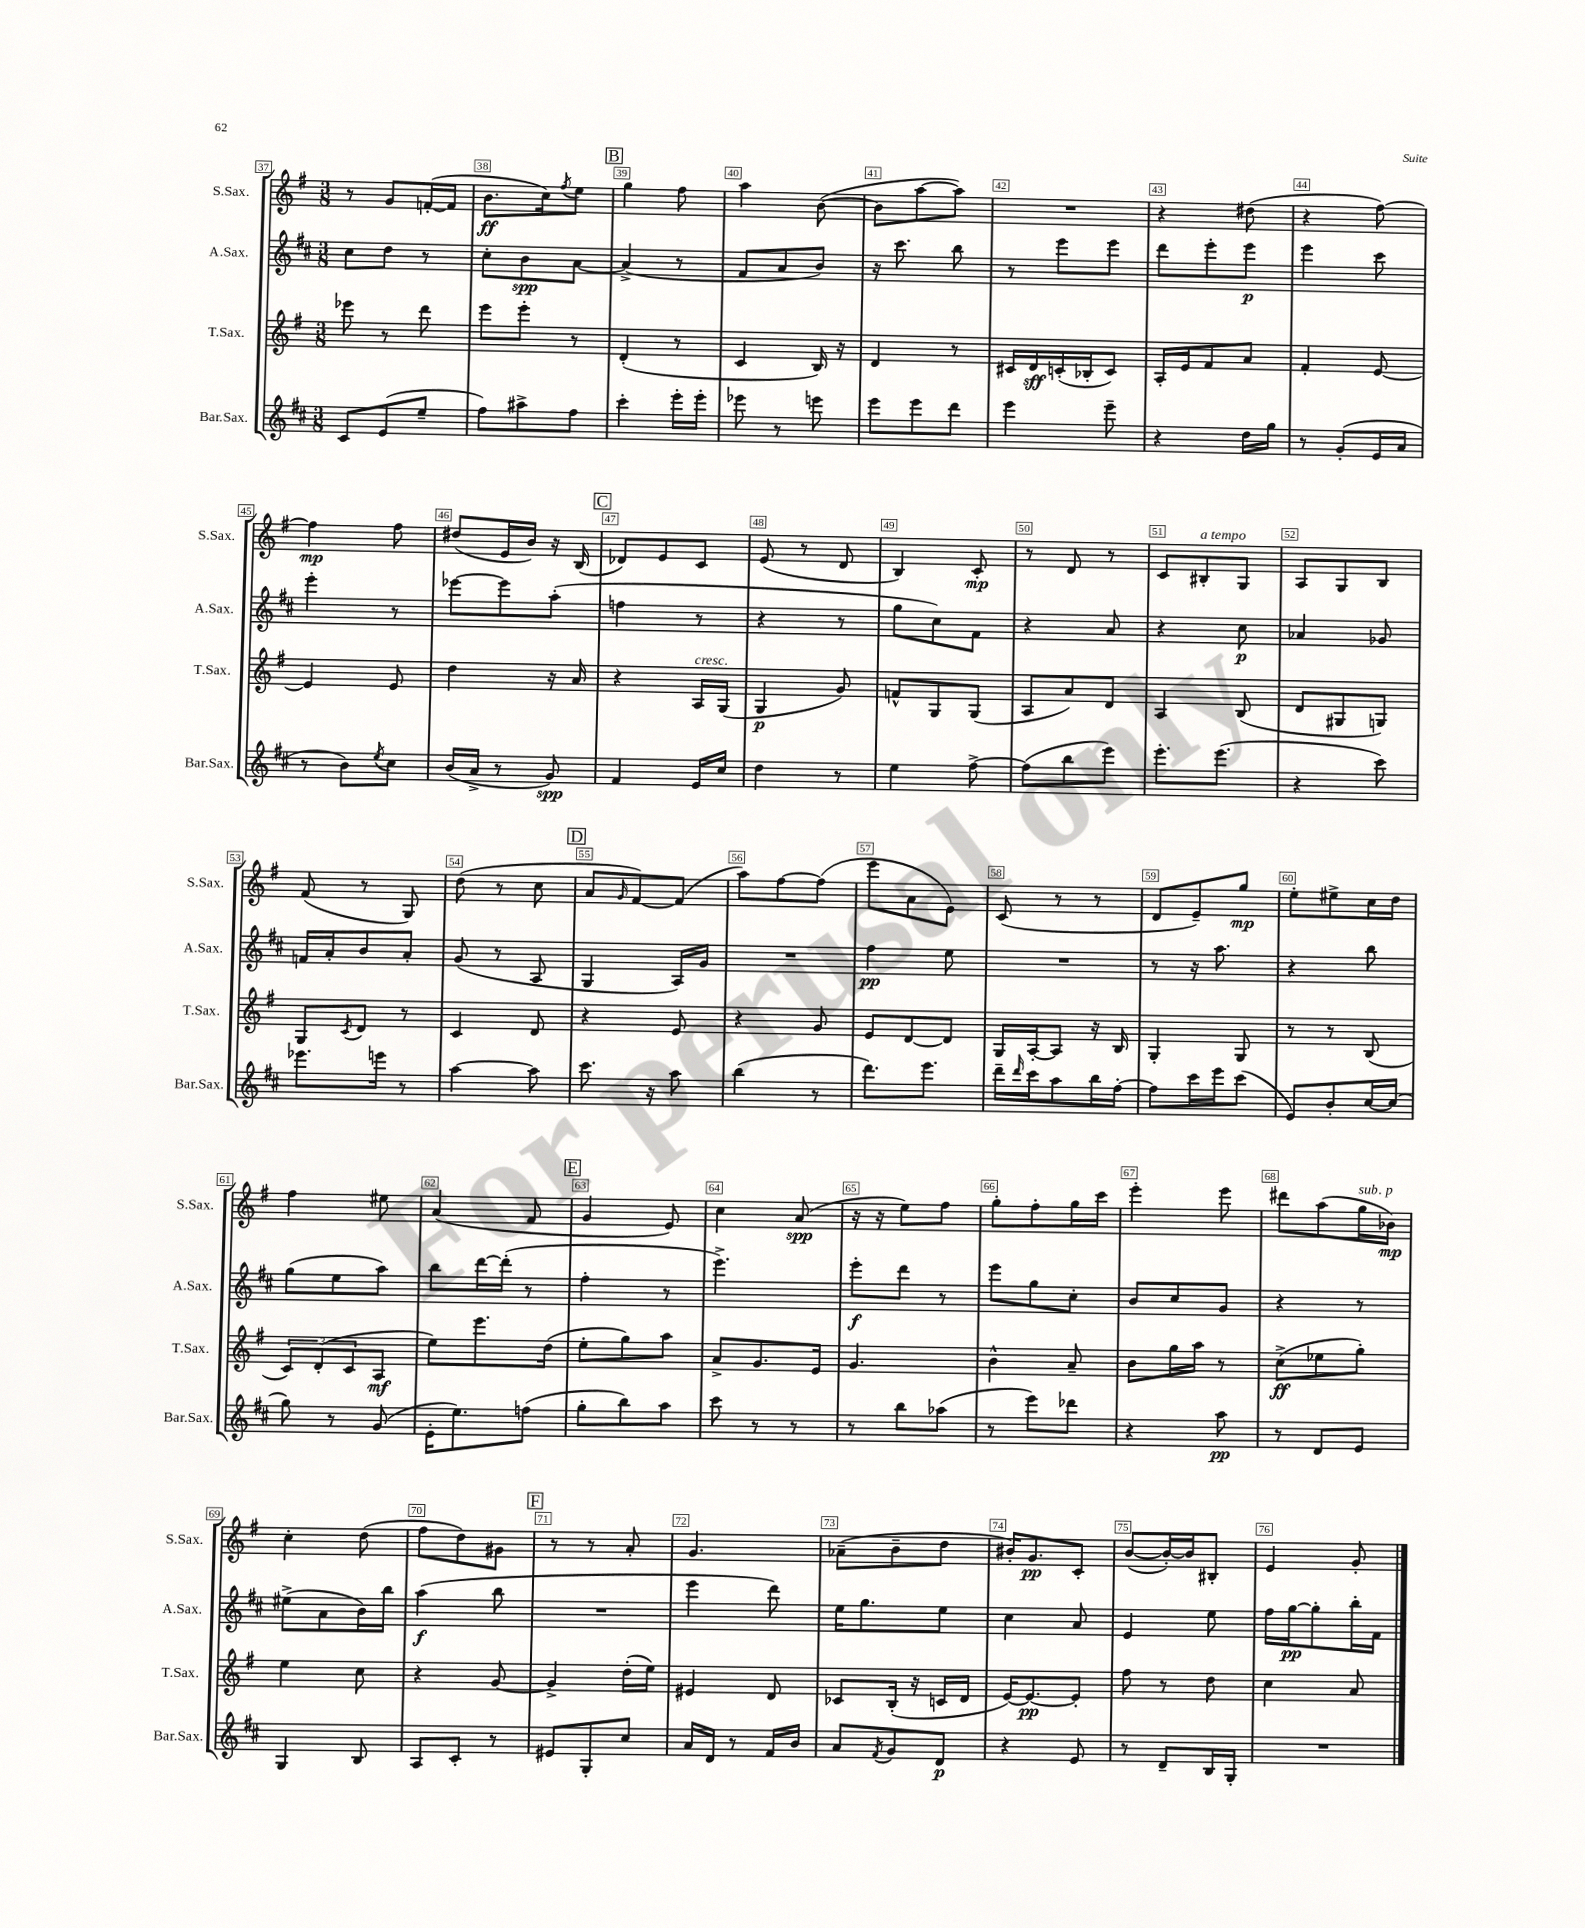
<<
\new StaffGroup <<
\new Staff = "s0" \with { instrumentName = "S.Sax." shortInstrumentName = "S.Sax." } {
    \clef treble \key g \major \numericTimeSignature \time 3/8
    r8 g'8 f'16~-.( f'16 |
    b'8.\ff c''16) \acciaccatura { fis''8 } e''8 |
    \mark \markup { \box "B" } g''4 fis''8 |
    a''4 b'8~( |
    b'8 a''8~ a''8) |
    R4. |
    r4 dis''8( |
    r4 fis''8~) |
    fis''4\mp fis''8 |
    dis''8( e'16 b'16) r16 b16( |
    \mark \markup { \box "C" } des'8) e'8 c'8 |
    e'8( r8 d'8 |
    b4) c'8-.\mp |
    r8 d'8 r8 |
    c'8 bis8-.^\markup { \italic "a tempo" } g8 |
    a8 g8 b8 |
    fis'8( r8 g8) |
    d''8( r8 c''8 |
    \mark \markup { \box "D" } a'8 \grace { g'16 } fis'8~) fis'8( |
    a''8) fis''8~ fis''8( |
    e'''8 a'8 e'8) |
    c'8( r8 r8 |
    d'8 e'8--) g''8\mp |
    e''8-. eis''8-> c''16 d''16 |
    fis''4 eis''8 |
    a'4( fis'8 |
    \mark \markup { \box "E" } g'4 e'8) |
    c''4 a'8\spp( |
    r16 r16 e''8) fis''8 |
    g''8-. fis''8-. g''16 c'''16 |
    e'''4-. e'''8 |
    dis'''8 a''8( g''16^\markup { \italic "sub. p" } bes'16\mp) |
    c''4-. d''8( |
    fis''8 d''8) gis'8 |
    \mark \markup { \box "F" } r8 r8 a'8-. |
    g'4. |
    aes'8--( b'8-- d''8 |
    bis'16-.) g'8.\pp c'8-. |
    b'8~( b'16~-.) b'16 bis8-. |
    e'4 g'8-. \bar "|." |
}
\new Staff = "s1" \with { instrumentName = "A.Sax." shortInstrumentName = "A.Sax." } {
    \clef treble \key d \major \numericTimeSignature \time 3/8
    cis''8 d''8 r8 |
    cis''8-. b'8\spp a'8~ |
    \mark \markup { \box "B" } a'4->( r8 |
    fis'8 a'8 b'8) |
    r16 cis'''8. b''8 |
    r8 e'''8 e'''8 |
    d'''8 e'''8-. e'''8\p |
    e'''4 cis'''8 |
    e'''4-. r8 |
    ees'''8~ ees'''8 a''8-.( |
    \mark \markup { \box "C" } f''4 r8 |
    r4 r8 |
    g''8 cis''8) fis'8 |
    r4 a'8 |
    r4 cis''8\p |
    aes'4 ges'8 |
    f'16 a'16-. b'8 a'8-. |
    g'8( r8 a8 |
    \mark \markup { \box "D" } g4 a16) g'16 |
    R4. |
    fis''4\pp e''8 |
    R4. |
    r8 r16 a''8. |
    r4 b''8 |
    g''8( e''8 a''8) |
    b''8 d'''16~ d'''16-.( r8 |
    \mark \markup { \box "E" } fis''4-. r8 |
    e'''4.->) |
    e'''8-.\f d'''8 r8 |
    e'''8 g''8 cis''8-. |
    b'8 cis''8 g'8 |
    r4 r8 |
    eis''8->( a'8 b'16) b''16 |
    a''4\f( b''8 |
    \mark \markup { \box "F" } R4. |
    e'''4 d'''8) |
    e''16 g''8. e''8 |
    cis''4 a'8 |
    e'4 e''8 |
    fis''16 g''16~\pp g''8-. b''16-. fis'16 \bar "|." |
}
\new Staff = "s2" \with { instrumentName = "T.Sax." shortInstrumentName = "T.Sax." } {
    \clef treble \key g \major \numericTimeSignature \time 3/8
    ees'''8 r8 d'''8 |
    e'''8 e'''8-. r8 |
    \mark \markup { \box "B" } d'4-.( r8 |
    c'4 b16) r16 |
    d'4 r8 |
    cis'16 d'16\sff c'16-.( bes16-. c'8) |
    a16-. e'16 fis'8 a'8 |
    fis'4-. e'8~ |
    e'4 e'8 |
    d''4 r16 a'16 |
    \mark \markup { \box "C" } r4 a16^\markup { \italic "cresc." } g16( |
    g4\p g'8) |
    f'8-^ g8 g8( |
    a8 a'8) d'8 |
    a4 b8( |
    d'8 gis8 g8) |
    g8 \acciaccatura { c'8 } d'8 r8 |
    c'4 d'8 |
    \mark \markup { \box "D" } r4 e'8 |
    r4 g'8 |
    e'8 d'8~ d'8 |
    g16 a16~-. a8 r16 b16 |
    g4-. g8 |
    r8 r8 b8( |
    \tuplet 3/2 { c'8) d'8-.( c'8 } a8\mf |
    e''8) e'''8. d''16( |
    \mark \markup { \box "E" } e''8-. g''8) a''8 |
    a'8-> g'8. e'16 |
    g'4. |
    b'4-^ a'8-- |
    b'8 g''16 a''16 r8 |
    c''8->\ff( ees''8 g''8-.) |
    e''4 c''8 |
    r4 g'8~ |
    \mark \markup { \box "F" } g'4-> d''16-.( e''16) |
    eis'4 d'8 |
    ces'8 b16-.( r16 c'16 d'16 |
    e'16~) e'8.~\pp e'8-. |
    fis''8 r8 d''8 |
    c''4 a'8 \bar "|." |
}
\new Staff = "s3" \with { instrumentName = "Bar.Sax." shortInstrumentName = "Bar.Sax." } {
    \clef treble \key d \major \numericTimeSignature \time 3/8
    cis'8 e'8( e''8-- |
    fis''8) ais''8-> fis''8 |
    \mark \markup { \box "B" } cis'''4-. e'''16-. e'''16-. |
    ees'''8 r8 e'''8 |
    e'''8 e'''8 d'''8 |
    e'''4 e'''8-- |
    r4 d''16 g''16 |
    r8 g'8-.( e'16 a'16 |
    r8 b'8) \acciaccatura { e''8 } cis''8 |
    b'16( a'16-> r8 g'8\spp) |
    \mark \markup { \box "C" } fis'4 e'16 cis''16 |
    d''4 r8 |
    e''4 fis''8~-> |
    fis''8( b''8 e'''8) |
    e'''8.-. e'''8.( |
    r4 cis'''8) |
    ees'''8. e'''16 r8 |
    a''4~ a''8 |
    \mark \markup { \box "D" } cis'''8. r16 a''8 |
    b''4( r8 |
    d'''8.) e'''8. |
    d'''16-- \grace { d'''16 } cis'''16 a''8 b''16 fis''16~-. |
    fis''8 cis'''16 e'''16 cis'''8( |
    e'8) b'8-. cis''16~ cis''16( |
    g''8) r8 g'8( |
    e'16-. e''8.) f''8( |
    \mark \markup { \box "E" } g''8-. b''8) a''8 |
    cis'''8 r8 r8 |
    r8 b''8 aes''8( |
    r8 e'''8) des'''8 |
    r4 a''8\pp |
    r8 d'8 e'8 |
    g4 b8 |
    a8 cis'8-. r8 |
    \mark \markup { \box "F" } eis'8 g8-. cis''8 |
    a'16 d'16 r8 fis'16 b'16 |
    a'8 \acciaccatura { fis'8 } g'8 d'8\p |
    r4 e'8 |
    r8 d'8-- b16 g16-. |
    R4. \bar "|." |
}
>>
>>
\layout { \context { \Score currentBarNumber = #37 \override BarNumber.break-visibility = ##(#f #t #t) barNumberVisibility = #all-bar-numbers-visible \override BarNumber.stencil = #(make-stencil-boxer 0.1 0.3 ly:text-interface::print) } }
